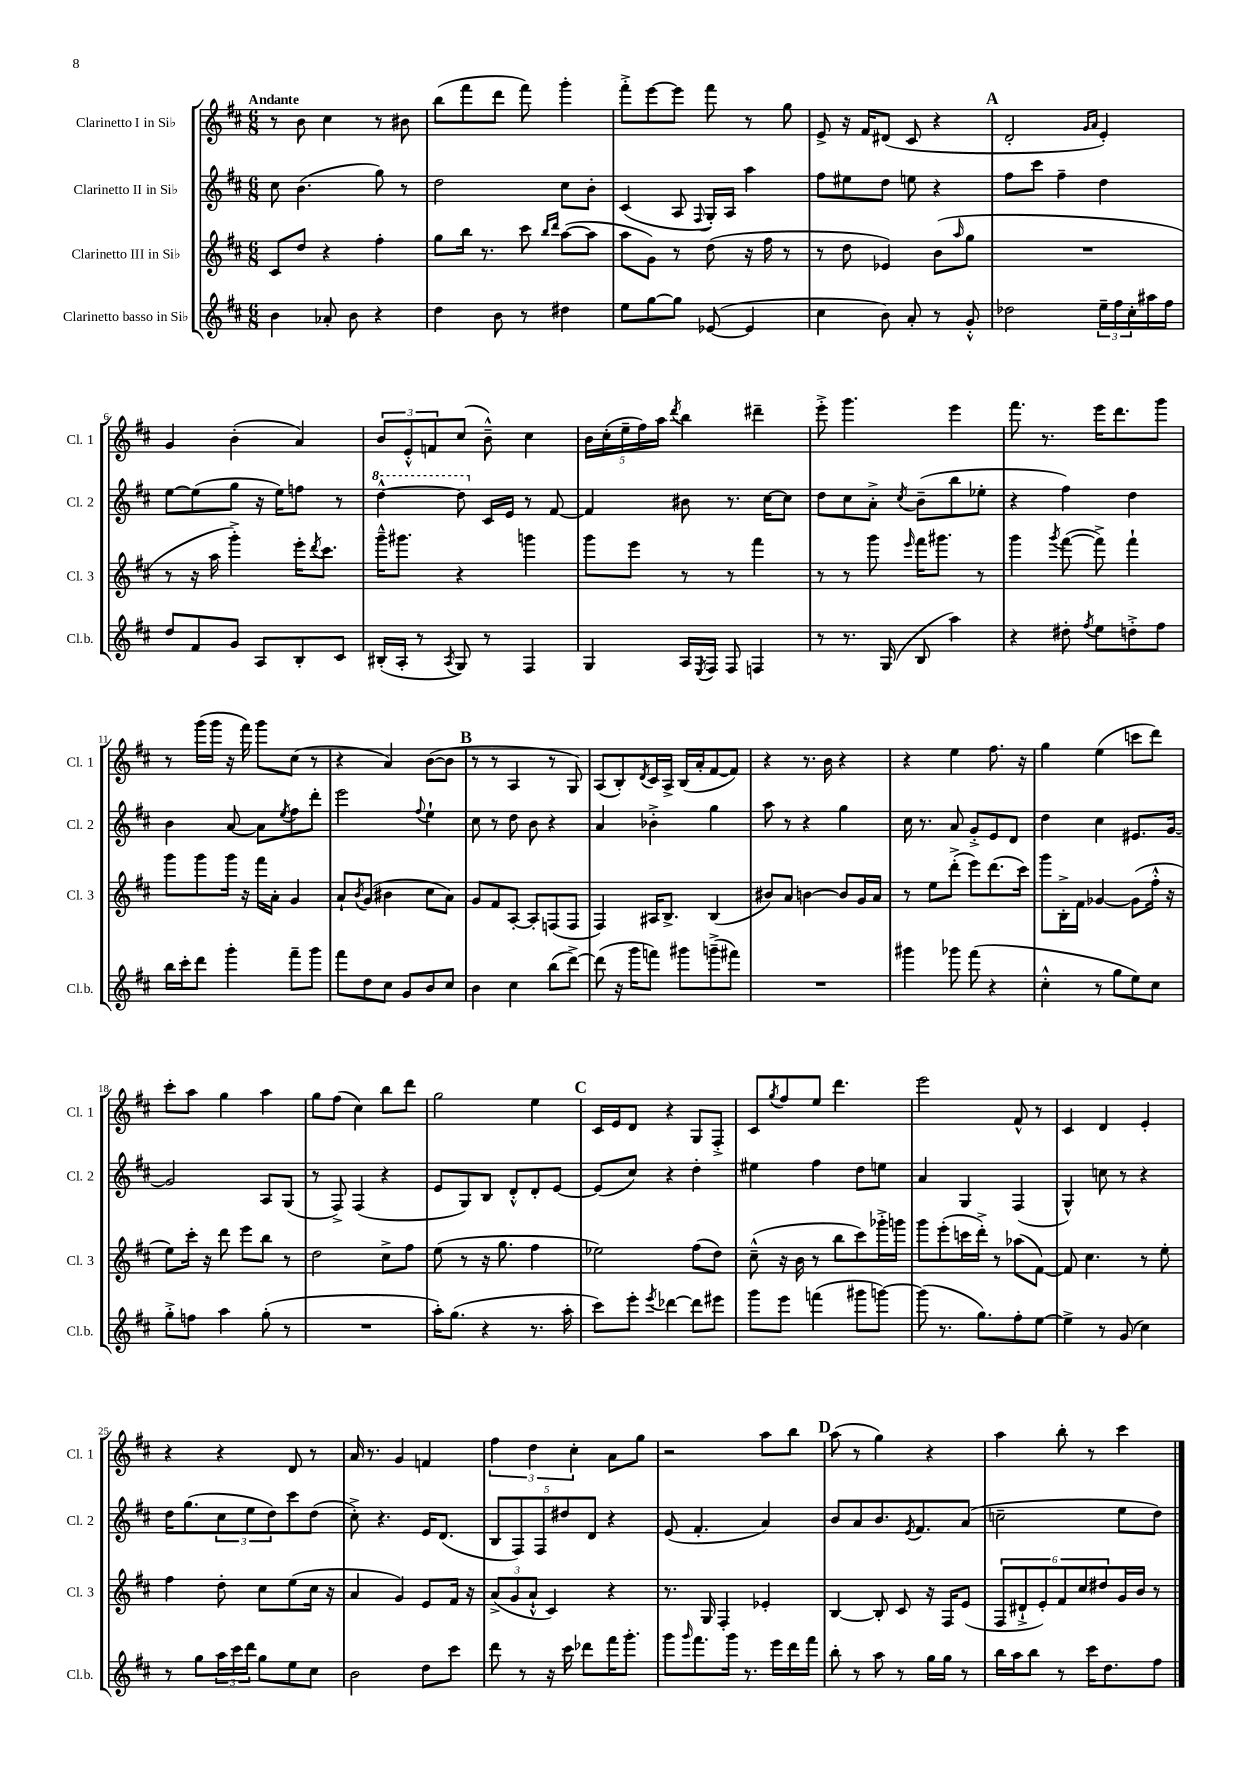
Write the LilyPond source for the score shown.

<<
\new StaffGroup <<
\new Staff = "s0" \with { instrumentName = "Clarinetto I in Sib" shortInstrumentName = "Cl. 1" } {
    \clef treble \key d \major \numericTimeSignature \time 6/8 \tempo "Andante"
    r8 b'8 cis''4 r8 bis'8 |
    b''8( fis'''8 d'''8 fis'''8) g'''4-. |
    fis'''8-.-> e'''8~ e'''8 fis'''8 r8 g''8 |
    e'8-> r16 fis'16 dis'8( cis'8 r4 |
    \mark \markup { \bold "A" } d'2-. \grace { g'16 a'16 } e'4-.) |
    g'4 b'4-.( a'4) |
    \tuplet 3/2 { b'8 e'8-.-^ f'8 } cis''8( b'8---^) cis''4 |
    \tuplet 5/4 { b'16 cis''16-.( e''16-- fis''16) a''16 } \acciaccatura { d'''8 } b''4 dis'''4-- |
    e'''8-.-> g'''4. e'''4 |
    fis'''8. r8. e'''16 d'''8. g'''8 |
    r8 g'''16( g'''16 r16 fis'''16) g'''8 cis''8( r8 |
    r4 a'4) b'8~( b'8 |
    \mark \markup { \bold "B" } r8 r8 a4 r8 g8) |
    a8( b8-.) \acciaccatura { d'8 } cis'16 a16-> b16( a'16-. fis'8~ fis'8) |
    r4 r8. b'16 r4 |
    r4 e''4 fis''8. r16 |
    g''4 e''4( c'''8 d'''8) |
    cis'''8-. a''8 g''4 a''4 |
    g''8 fis''8( cis''4) b''8 d'''8 |
    g''2 e''4 |
    \mark \markup { \bold "C" } cis'16 e'16 d'8 r4 g8 fis8-.-> |
    cis'8 \acciaccatura { g''8 } fis''8 e''8 d'''4. |
    e'''2 fis'8-^ r8 |
    cis'4 d'4 e'4-. |
    r4 r4 d'8 r8 |
    a'16 r8. g'4 f'4 |
    \tuplet 3/2 { fis''4 d''4 cis''4-. } a'8 g''8 |
    r2 a''8 b''8 |
    \mark \markup { \bold "D" } a''8( r8 g''4) r4 |
    a''4 b''8-. r8 cis'''4 \bar "|." |
}
\new Staff = "s1" \with { instrumentName = "Clarinetto II in Sib" shortInstrumentName = "Cl. 2" } {
    \clef treble \key d \major \numericTimeSignature \time 6/8
    cis''8 b'4.( g''8) r8 |
    d''2 cis''8 b'8-. |
    cis'4( a8 \appoggiatura { fis8 } g16-.) a16 a''4 |
    fis''8 eis''8 d''8 e''8 r4 |
    \mark \markup { \bold "A" } fis''8 cis'''8 fis''4-- d''4 |
    e''8~ e''8( g''8 r16 e''16) f''8 r8 |
    \ottava #1 d'''4~-^ d'''8 \ottava #0 cis'16 e'16 r8 fis'8~ |
    fis'4 bis'8 r8. cis''16~ cis''8 |
    d''8 cis''8 a'8-.-> \acciaccatura { cis''8 } b'8--( b''8 ees''8-. |
    r4 fis''4) d''4 |
    b'4 a'8~ a'8 \acciaccatura { e''8 } fis''8 d'''8-. |
    e'''2 \appoggiatura { fis''8 } e''4-! |
    \mark \markup { \bold "B" } cis''8 r8 d''8 b'8 r4 |
    a'4 bes'4-.-> g''4 |
    a''8 r8 r4 g''4 |
    cis''16 r8. a'8 g'8-.-> e'8 d'8 |
    d''4 cis''4 eis'8. g'16~ |
    g'2 a8 g8( |
    r8 fis8->) fis4( r4 |
    e'8 g8) b8 d'8-.-^ d'8-. e'8~ |
    \mark \markup { \bold "C" } e'8( cis''8) r4 d''4-. |
    eis''4 fis''4 d''8 e''8 |
    a'4 g4 fis4( |
    g4-^) c''8 r8 r4 |
    d''16 g''8.( \tuplet 3/2 { cis''8 e''8 d''8) } cis'''8 d''8( |
    cis''8-.->) r4. e'16 d'8.( |
    \tuplet 5/4 { b8 fis8) fis8 dis''8 d'8 } r4 |
    e'8( fis'4.-. a'4) |
    \mark \markup { \bold "D" } b'8 a'8 b'8. \acciaccatura { e'8 } fis'8. a'8( |
    c''2-- e''8 d''8) \bar "|." |
}
\new Staff = "s2" \with { instrumentName = "Clarinetto III in Sib" shortInstrumentName = "Cl. 3" } {
    \clef treble \key d \major \numericTimeSignature \time 6/8
    cis'8 d''8 r4 fis''4-. |
    g''8 b''16 r8. cis'''8 \grace { b''16 d'''16 } a''8~( a''8 |
    a''8 g'8) r8 d''8( r16 fis''16 r8 |
    r8 d''8 ees'4) b'8( \grace { a''16 } g''8 |
    \mark \markup { \bold "A" } R2. |
    r8 r16 a''16 g'''4-.->) e'''16-. \acciaccatura { d'''8 } cis'''8. |
    g'''16---^ gis'''8. r4 g'''4 |
    g'''8 e'''8 r8 r8 fis'''4 |
    r8 r8 g'''8 \grace { e'''16 } fis'''16 gis'''8. r8 |
    g'''4 \acciaccatura { g'''8 } fis'''8~( fis'''8->) fis'''4-! |
    g'''8 g'''8 g'''16 r16 fis'''16 a'16-. g'4 |
    a'8-! \acciaccatura { b'8 } g'8( bis'4 cis''8 a'8) |
    \mark \markup { \bold "B" } g'8 fis'8 a8~-. a8-. f8( f8 |
    fis4) ais16 b8.-> b4( |
    bis'8) a'8 b'4~ b'8 g'16 a'16 |
    r8 e''8 d'''8-.->( e'''8) d'''8.( cis'''16) |
    g'''8 b16-.-> fis'16 ges'4~ ges'8( fis''16-.-^ r16 |
    e''8) cis'''16-. r16 d'''8 e'''8 b''8 r8 |
    d''2 cis''8-> fis''8 |
    e''8( r8 r16 g''8. fis''4 |
    \mark \markup { \bold "C" } ees''2) fis''8( d''8) |
    cis''8---^( r16 b'16 r8 b''8 cis'''8) ges'''16-.-> g'''16 |
    g'''8 e'''8-.( c'''16 d'''16-.->) r8 aes''8( fis'8~) |
    fis'8 cis''4. r8 e''8-. |
    fis''4 d''8-. cis''8 e''8( cis''16 r16 |
    a'4 g'4) e'8 fis'16 r16 |
    \tuplet 3/2 { a'8->( g'8 a'8-!-^ } cis'4) r4 |
    r8. g16 fis4-. ees'4-. |
    \mark \markup { \bold "D" } b4~ b8-. cis'8 r16 fis16 e'8( |
    \tuplet 6/4 { fis8 dis'8-!-> e'8-.) fis'8 cis''8 dis''8 } g'16 b'16 r8 \bar "|." |
}
\new Staff = "s3" \with { instrumentName = "Clarinetto basso in Sib" shortInstrumentName = "Cl.b." } {
    \clef treble \key d \major \numericTimeSignature \time 6/8
    b'4 aes'8-. b'8 r4 |
    d''4 b'8 r8 dis''4 |
    e''8 g''8~ g''8 ees'8~( ees'4 |
    cis''4 b'8) a'8-. r8 g'8-.-^ |
    \mark \markup { \bold "A" } des''2 \tuplet 3/2 { e''16-- fis''16 cis''16-. } ais''16 fis''16 |
    d''8 fis'8 g'8 a8 b8-. cis'8 |
    bis16-.( a16-. r8 \acciaccatura { a8 } g8) r8 fis4 |
    g4 a16 \acciaccatura { e8 } fis16 fis8 f4 |
    r8 r8. g16( b8 a''4) |
    r4 dis''8-. \acciaccatura { fis''8 } e''8 d''8-.-> fis''8 |
    b''16 cis'''16-. d'''8 g'''4-. fis'''8-- g'''8 |
    fis'''8 d''8 cis''8 g'8 b'8 cis''8 |
    \mark \markup { \bold "B" } b'4 cis''4 b''8( d'''8~->) |
    d'''8( r16 g'''16 f'''8) gis'''8 g'''8--->( fis'''8) |
    R2. |
    gis'''4 ges'''8 fis'''8( r4 |
    cis''4-.-^ r8 g''8 e''8) cis''8 |
    g''8-.-> f''8 a''4 g''8-.( r8 |
    R2. |
    a''16-.) g''8.( r4 r8. a''16-. |
    \mark \markup { \bold "C" } cis'''8) e'''8-. \acciaccatura { e'''8 } des'''4~ des'''8 eis'''8 |
    g'''8 e'''8 f'''4( gis'''8 g'''8~) |
    g'''8( r8. g''8.) fis''8-. e''8~ |
    e''4-> r8 g'8( cis''4) |
    r8 g''8 \tuplet 3/2 { a''16 cis'''16 d'''16 } g''8 e''8 cis''8 |
    b'2 d''8 cis'''8 |
    d'''8 r8 r16 cis'''16 des'''8 fis'''16 g'''8.-. |
    g'''8 \grace { g'''16 } fis'''8. g'''16 r8. e'''16 d'''16 fis'''16 |
    \mark \markup { \bold "D" } b''8-. r8 a''8 r8 g''16 g''16 r8 |
    b''16 a''16 b''8 r8 cis'''16 d''8. fis''8 \bar "|." |
}
>>
>>
